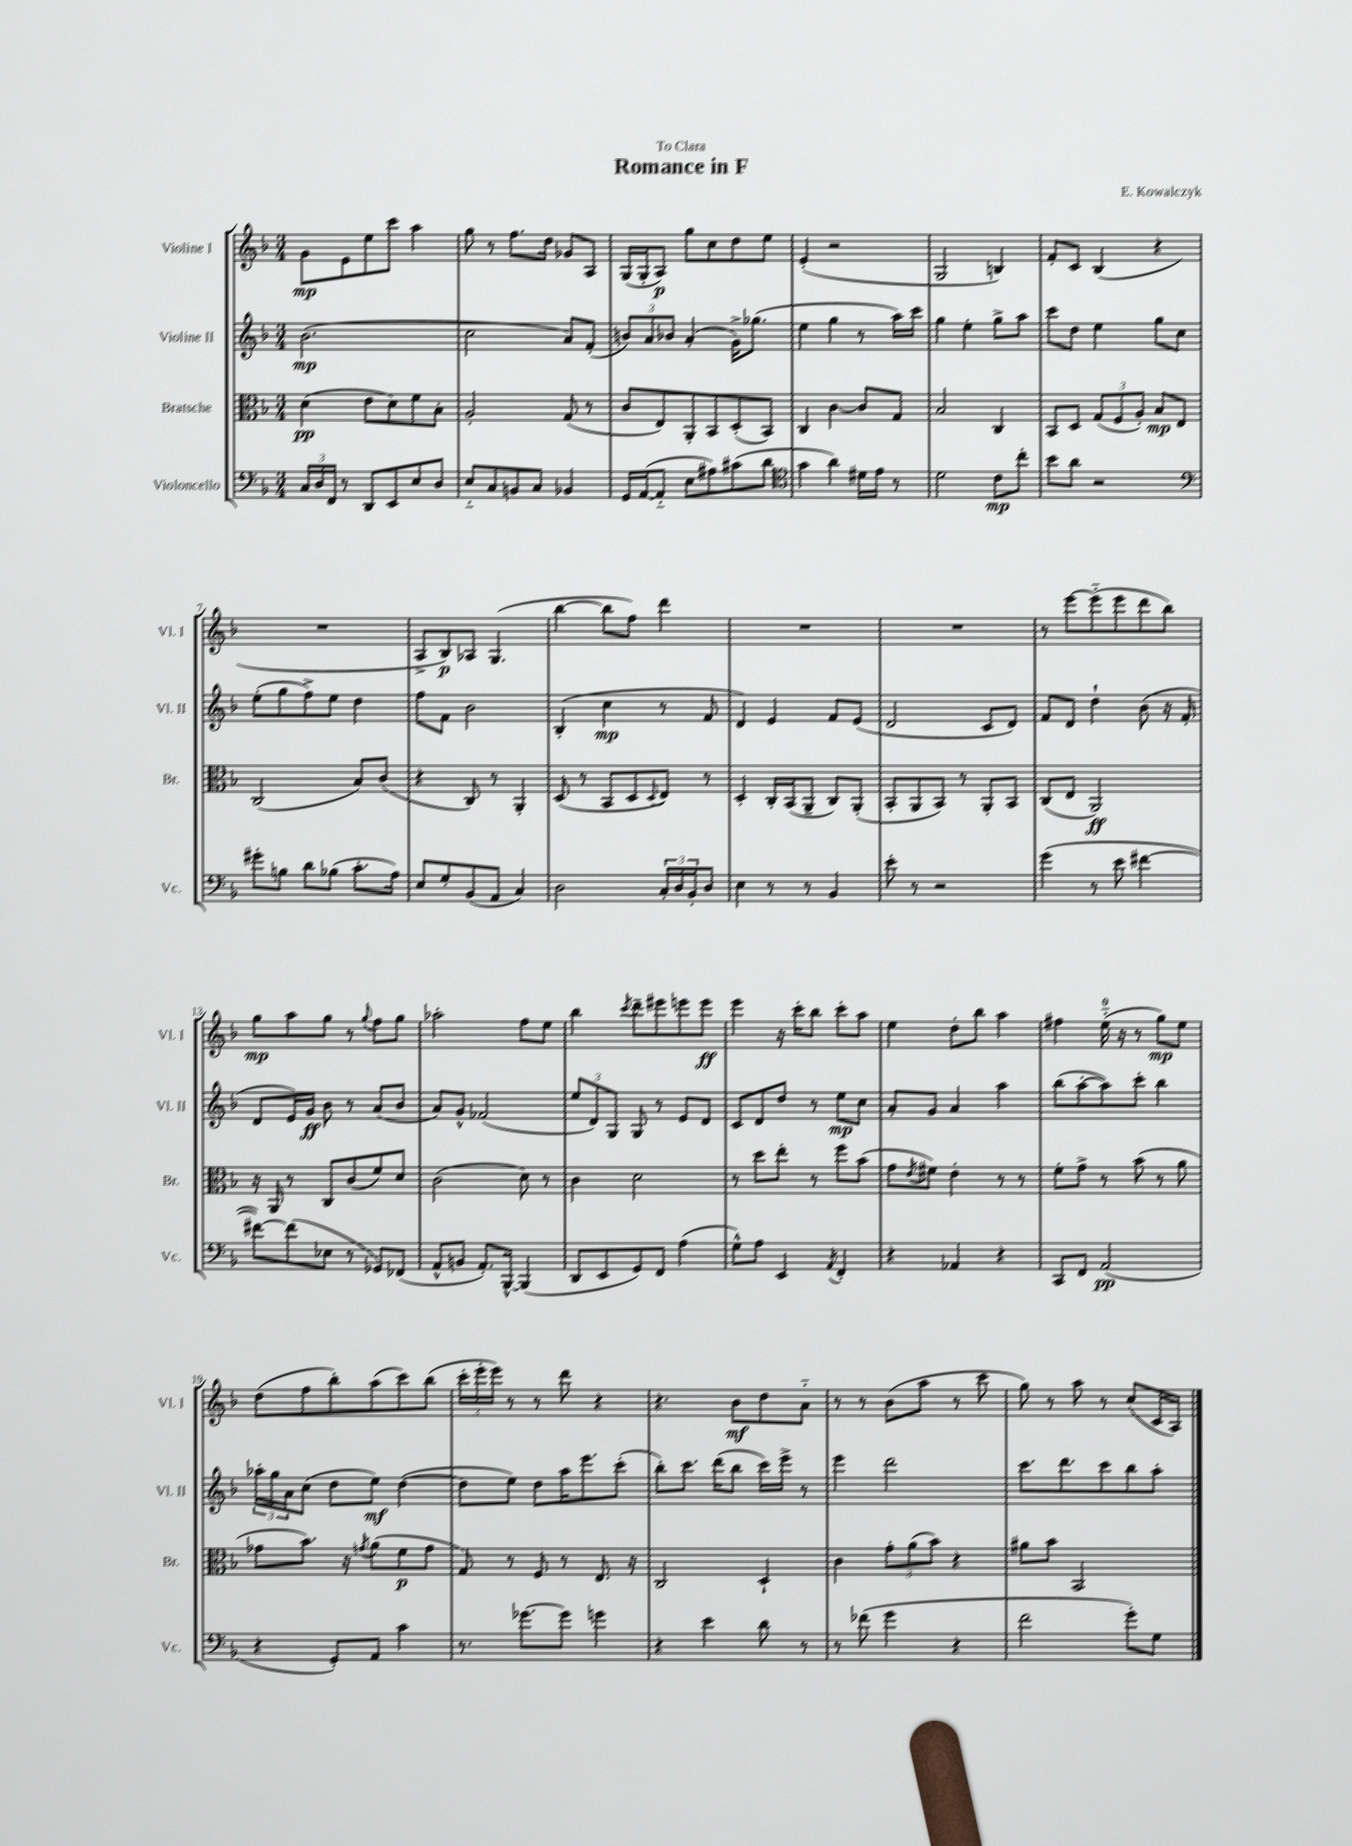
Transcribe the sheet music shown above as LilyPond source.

\header { title = "Romance in F" composer = "E. Kowalczyk" dedication = "To Clara" }
<<
\new StaffGroup <<
\new Staff = "s0" \with { instrumentName = "Violine I" shortInstrumentName = "Vl. I" } {
    \clef treble \key f \major \numericTimeSignature \time 3/4
    g'8\mp e'8 e''8 c'''8 a''4 |
    g''8 r8 f''8. d''16 ges'8 a8 |
    g16( g16-. a8\p) g''8 c''8 d''8 e''8 |
    e'4-.( r2 |
    g2 b4) |
    f'8-. c'8 bes4( r4 |
    R2. |
    a8-> bes8\p) aes8 g4.( |
    bes''4~ bes''8 f''8) d'''4 |
    R2. |
    R2. |
    r8 e'''8~ e'''8-_( e'''8 d'''8 bes''8) |
    g''8\mp a''8 g''8 r8 \appoggiatura { g''8 } f''8 g''8 |
    aes''2-. f''8 e''8 |
    bes''4 \acciaccatura { c'''8 } d'''8-- eis'''8 e'''8 e'''8\ff |
    e'''4 r16 c'''16-. bes''8 c'''8-. a''8 |
    e''4 d''8-. bes''8 a''4 |
    fis''4 e''16-0-_( r16 r8 g''8\mp) e''8 |
    d''8( f''8 bes''8-.) a''8( c'''8) bes''8( |
    \tuplet 3/2 { c'''16-. e'''16-. e'''16) } r8 r8 d'''8 r4 |
    r4. bes'8\mf d''8 a'8-_ |
    r8 r8 bes'8( a''8 r8 c'''8 |
    g''8) r8 a''8 r8 c''8( c'16 a16) \bar "|." |
}
\new Staff = "s1" \with { instrumentName = "Violine II" shortInstrumentName = "Vl. II" } {
    \clef treble \key f \major \numericTimeSignature \time 3/4
    bes'2.\mp( |
    c''2 a'8) f'8-.( |
    \tuplet 3/2 { b'8) a'8 bes'8 } a'4-.( g'16->) ges''8.( |
    e''4 g''4 r8 a''16) c'''16 |
    g''4 e''4-. g''8-> a''8 |
    c'''8 d''8 e''4 g''8 c''8 |
    e''8-.( g''8 f''8->) e''8 d''4 |
    f''8 f'8 bes'2 |
    bes4-.( c''4\mp r8 f'8 |
    d'4) e'4 f'8 e'8( |
    d'2 c'8 d'8) |
    f'8 d'8 d''4-! bes'8( r16 f'16-. |
    d'8 e'16) g'16\ff bes'8 r8 a'8( bes'8 |
    a'8) g'8-^ fes'2( |
    \tuplet 3/2 { e''8 d'8) g8 } g8 r8 e'8 d'8 |
    c'8 d'8 d''8 r8 e''8\mp c''8 |
    a'8-. g'8 a'4 a''4 |
    bes''8( a''8~-. a''8) c'''8-. bes''4 |
    \tuplet 3/2 { aes''16-. g''16 a'16 } c''8( d''8 e''8\mf) d''4~( |
    d''8 e''8) d''8 a''16 e'''8. c'''8-.( |
    bes''8-.) c'''8. d'''16( bes''8 c'''16) e'''16-> r8 |
    e'''4 d'''2 |
    c'''8. d'''8. c'''8 bes''8 a''8-. \bar "|." |
}
\new Staff = "s2" \with { instrumentName = "Bratsche" shortInstrumentName = "Br." } {
    \clef alto \key f \major \numericTimeSignature \time 3/4
    d'4\pp( e'8 d'8) f'8 bes8-. |
    a2-. g8( r8 |
    c'8 e8) a,8-. bes,8 d8-.( bes,8) |
    c4 c'4~ c'8 g8 |
    bes2 c4 |
    bes,8 d8 \tuplet 3/2 { g8( f8 a8-.) } bes8\mp e8 |
    c2( bes8) c'8( |
    r4 c8) r8 a,4-. |
    d8( r8 bes,8 d8 \appoggiatura { d8 } e8) r8 |
    d4-. c16-. bes,16( a,8-- c8) a,8-.( |
    bes,8-. a,8 bes,8) r8 a,8-. bes,8 |
    c8( e8 a,2\ff) |
    r16 a,16 r8 c8 c'8( f'8) d'8 |
    c'2( d'8) r8 |
    c'4 d'2 |
    r8 d''8 e''8-. r8 f''8 bes'8( |
    g'8 \acciaccatura { e'8 } fis'8) e'4-. r8 r8 |
    f'8-. g'8-> r8 bes'8( r8 a'8 |
    ges'8 bes'8.) r16 \acciaccatura { g'8 } a'8( f'8\p g'8 |
    g8) r8 f8 r8 e8. r16 |
    c2 d4-! |
    c'4 \tuplet 3/2 { g'8-. a'8( bes'8) } r4 |
    ais'8 bes'8 bes,2 \bar "|." |
}
\new Staff = "s3" \with { instrumentName = "Violoncello" shortInstrumentName = "Vc." } {
    \clef bass \key f \major \numericTimeSignature \time 3/4
    \tuplet 3/2 { c16 d16 f,16 } r8 d,8 e,8 e8 d8 |
    e8-_ c8 b,8 c8 bes,4 |
    g,16 a,16~( a,8-_ e8 ais8) cis'8( d'8 |
    \clef tenor g'4 a'4) dis'16 e'16 r8 |
    d'2 c'8\mp c''8-. |
    bes'8 a'8 r2 |
    \clef bass gis'8-. b8 d'8 bes8( c'8.-. a16) |
    e8 g8-. bes,8( a,8 c4) |
    d2 \tuplet 3/2 { c16-. d16 bes,16-. } d8 |
    e4 r8 r8 bes,4 |
    e'8-. r8 r2 |
    g'4( r8 e'8 fis'4~ |
    fis'8~) fis'8( ees8 r8 ges,8) fes,8( |
    a,8-^ b,8 a,8.-.) bes,,16~-^ bes,,4( |
    d,8 e,8 g,8) f,8 a4( |
    g8-^) a8 e,4 \acciaccatura { a,8 } f,4-. |
    r4 aes,4 r4 |
    c,8 f,8 a,2\pp( |
    r4 g,8-.) a,8 c'4 |
    r8. ges'8.~ ges'8 g'4 |
    r4 e'4 d'8 r8 |
    r8 fes'8( g'4 r4 |
    f'2 g'8-.) g8 \bar "|." |
}
>>
>>
